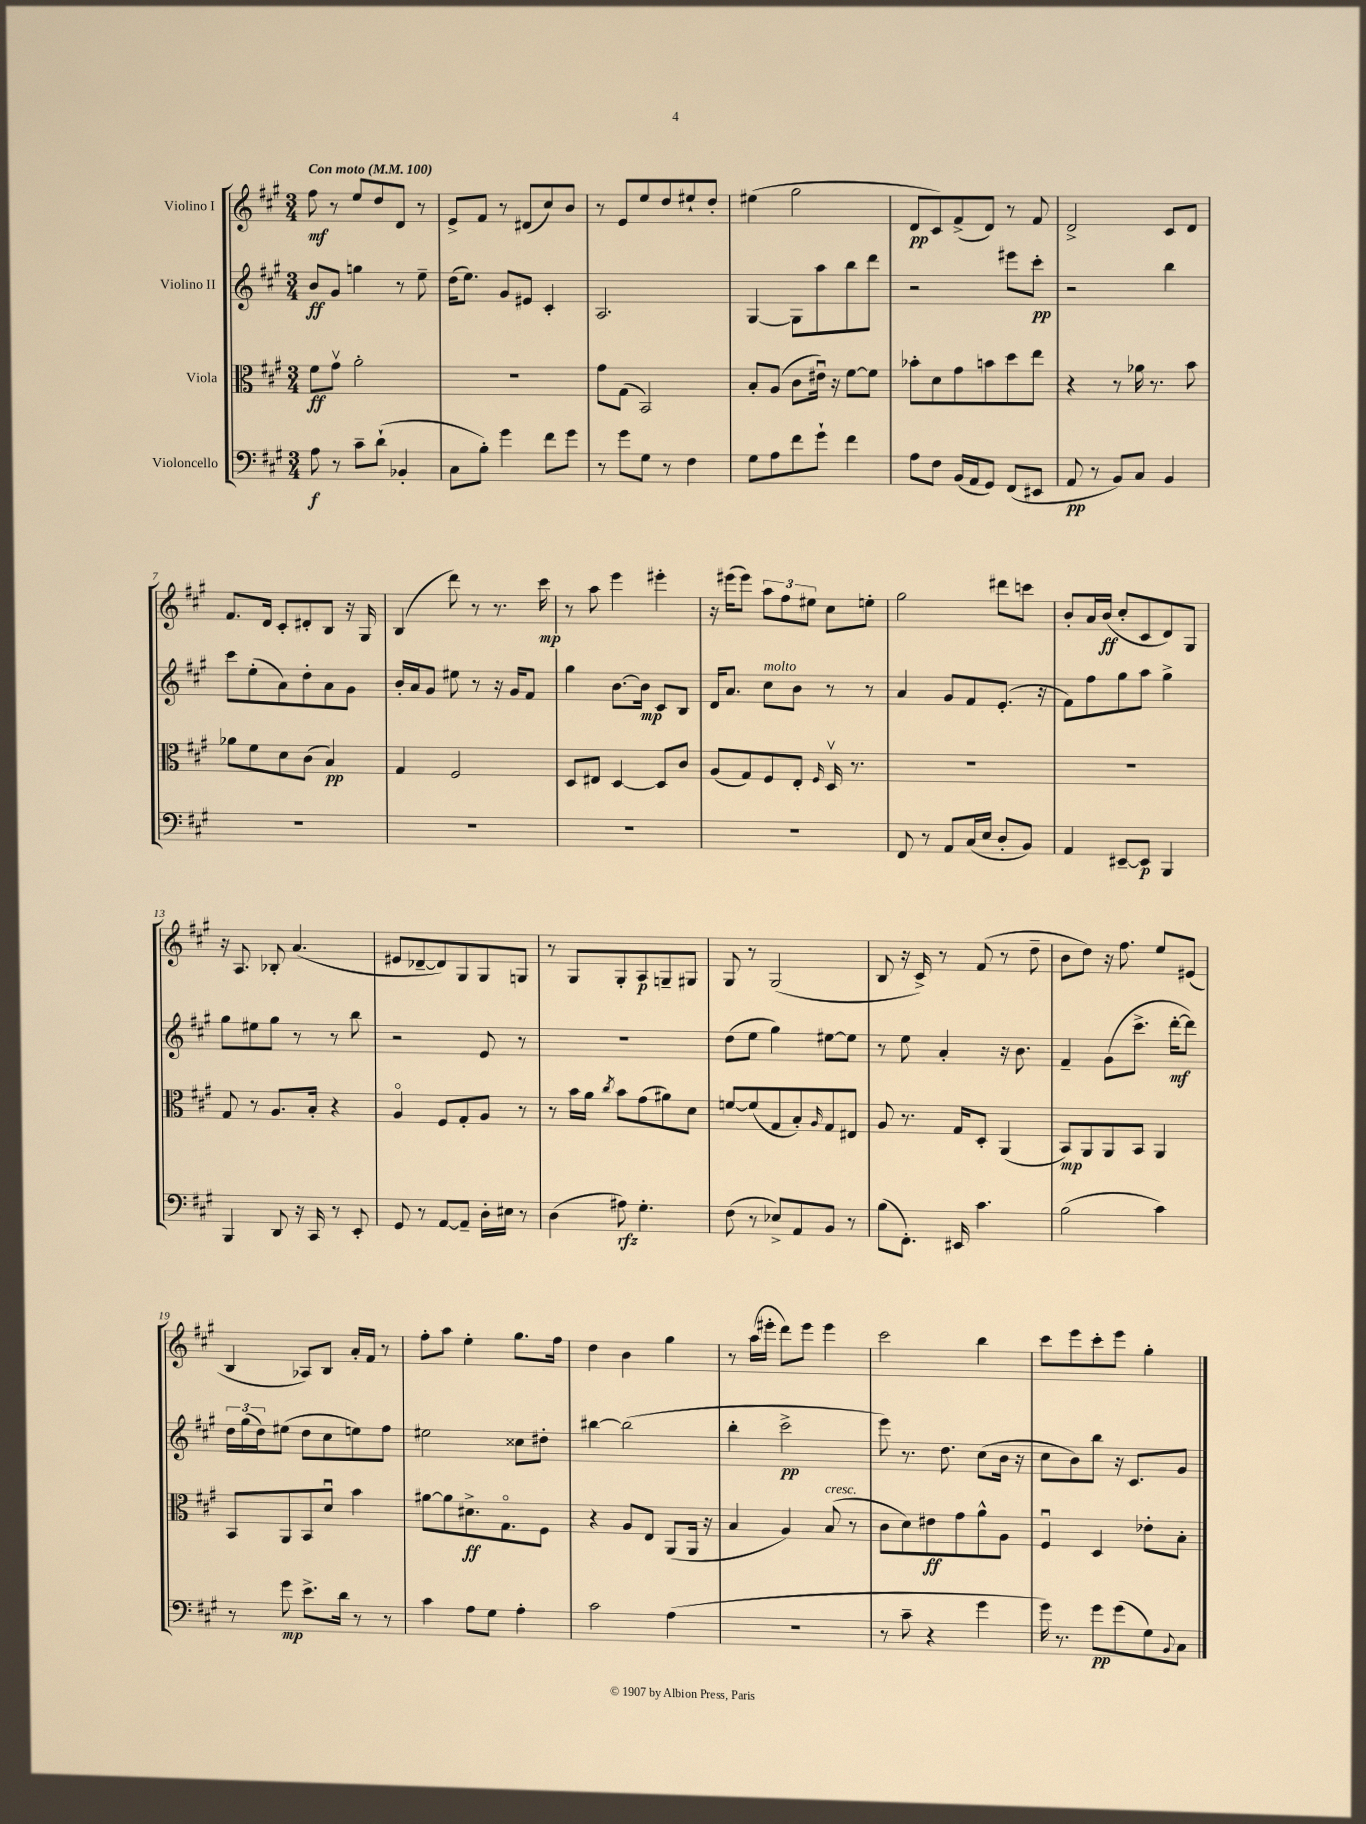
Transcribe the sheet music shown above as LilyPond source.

<<
\new StaffGroup <<
\new Staff = "s0" \with { instrumentName = "Violino I" } {
    \clef treble \key a \major \numericTimeSignature \time 3/4 \tempo "Con moto" 4 = 100
    fis''8\mf r8 e''8 d''8 d'8 r8 |
    e'8-> fis'8 r8 dis'8( cis''8) b'8 |
    r8 e'8 e''8 d''8 eis''8-! d''8-. |
    eis''4( gis''2 |
    d'8\pp cis'8) fis'8->( d'8) r8 fis'8 |
    d'2-> cis'8 d'8 |
    fis'8. d'16 cis'8-. dis'8-. b8 r16 gis16 |
    b4( d'''8) r8 r8. cis'''16\mp |
    r8 a''8 e'''4 eis'''4-. |
    r16 eis'''16( eis'''8) \tuplet 3/2 { a''8 fis''8 eis''8 } cis''8 e''8-. |
    gis''2 dis'''8 c'''8 |
    b'8-. a'16 b'16\ff( cis''8-. cis'8 d'8) gis8 |
    r16 a8. bes8-. a'4.( |
    eis'8 des'8~-- des'8) gis8 gis8 g8 |
    r8 gis8 gis8-. a8\p g8-- gis8 |
    gis8 r8 gis2( |
    b8 r16 cis'16->) r8 fis'8( r8 d''8-- |
    b'8 d''8) r16 fis''8. e''8 eis'8( |
    b4 aes8) b8 a'16-. fis'16 r8 |
    fis''8-. a''8 e''4-. gis''8. fis''16 |
    d''4 b'4 gis''4 |
    r8 a''16( eis'''16-. d'''8) eis'''8 eis'''4 |
    cis'''2 b''4 |
    cis'''8 e'''8 cis'''8-. e'''8 gis''4-. \bar "|." |
}
\new Staff = "s1" \with { instrumentName = "Violino II" } {
    \clef treble \key a \major \numericTimeSignature \time 3/4
    b'8\ff gis'8 g''4 r8 e''8-- |
    d''16( e''8.) gis'8 eis'8 cis'4-. |
    a2. |
    gis4~ gis8 a''8 b''8 d'''8 |
    r2 eis'''8 cis'''8-.\pp |
    r2 b''4 |
    cis'''8 e''8-.( a'8) d''8-. a'8 gis'8 |
    b'16-. a'16 gis'8 eis''8 r8 r16 gis'16 fis'8 |
    gis''4 b'8.~ b'16\mp cis'8 b8 |
    d'16 a'8. cis''8^\markup { \italic "molto" } b'8 r8 r8 |
    a'4 gis'8 fis'8 e'8.-.( r16 |
    fis'8) fis''8 gis''8 a''8 gis''4-> |
    gis''8 eis''8 gis''8 r8 r8 b''8 |
    r2 e'8 r8 |
    R2. |
    d''8( e''8 gis''4) eis''8~ eis''8 |
    r8 e''8 a'4-. r16 b'8. |
    fis'4-- gis'8( cis'''8.-> d'''16~-.\mf d'''8) |
    \tuplet 3/2 { d''16 gis''16( d''16) } eis''8( d''8 cis''8 e''8) fis''8 |
    eis''2 cisis''8 dis''8-. |
    bis''4~ bis''2( |
    b''4-. cis'''2->\pp |
    e'''8) r8. d''8. cis''8( b'16 r16 |
    cis''8 b'8) b''8 r16 cis'8. gis'8 \bar "|." |
}
\new Staff = "s2" \with { instrumentName = "Viola" } {
    \clef alto \key a \major \numericTimeSignature \time 3/4
    fis'8\ff gis'8\upbow a'2-. |
    R2. |
    gis'8 gis8( b,2) |
    b8-. a8( cis'8 eis'16\downbow) r16 fis'8~ fis'8 |
    bes'8-. d'8 gis'8 b'8 d''8 e''8 |
    r4 r8 aes'16 r8. b'8 |
    aes'8 fis'8 d'8 cis'8( b4\pp) |
    gis4 fis2 |
    d8 eis8 d4~ d8 cis'8 |
    a8( gis8) fis8 e8-. \grace { fis16 } d16\upbow r8. |
    R2. |
    R2. |
    gis8 r8 a8. b16-. r4 |
    a4\flageolet fis8 gis8-. a8 r8 |
    r8 b'16 a'16 \acciaccatura { cis''8 } b'8 gis'8( ais'8) d'8 |
    f'8~ f'8( gis8 b8-.) \grace { a16 } gis8 eis8 |
    a8 r8. gis16 d8-. a,4( |
    b,8\mp) a,8 a,8 b,8 a,4 |
    b,8 a,8 b,8 d'8\downbow b'4 |
    ais'8~ ais'8 dis'8.->\ff gis8.\flageolet fis8 |
    r4 a8 e8 a,8( a,16 r16 |
    b4 a4) b8^\markup { \italic "cresc." }( r8 |
    cis'8 d'8) eis'8\ff gis'8 a'8-^ a8 |
    fis4\downbow d4 ees'8-. b8-. \bar "|." |
}
\new Staff = "s3" \with { instrumentName = "Violoncello" } {
    \clef bass \key a \major \numericTimeSignature \time 3/4
    a8\f r8 cis'8-- d'8-!( bes,4-. |
    cis8 b8-.) gis'4 fis'8 gis'8 |
    r8 gis'8 gis8 r8 fis4 |
    gis8 a8 fis'8 gis'8-! fis'4 |
    a8 fis8 b,16( a,16 gis,8) fis,8( eis,8 |
    a,8\pp r8 b,8) cis8 b,4 |
    R2. |
    R2. |
    R2. |
    R2. |
    fis,8 r8 a,8 cis16( e16 d8-. b,8) |
    a,4 eis,8~-- eis,8\p b,,4 |
    b,,4 d,8 r16 cis,16 r8 e,8-. |
    gis,8 r8 a,8~ a,8-- d16-. eis16 r8 |
    d4( ais8\rfz) gis4.-. |
    fis8( r8 ees8->) a,8 b,8 r8 |
    b8( fis,8.-.) eis,16 cis'4. |
    b2( cis'4) |
    r8 gis'8\mp e'8.-> d'16 r8 r8 |
    cis'4 a8 gis8 a4-. |
    cis'2 a4( |
    R2. |
    r8 cis'8-- r4 gis'4 |
    gis'16) r8. gis'8\pp gis'8( gis8) \appoggiatura { b,8 } cis8 \bar "|." |
}
>>
>>
